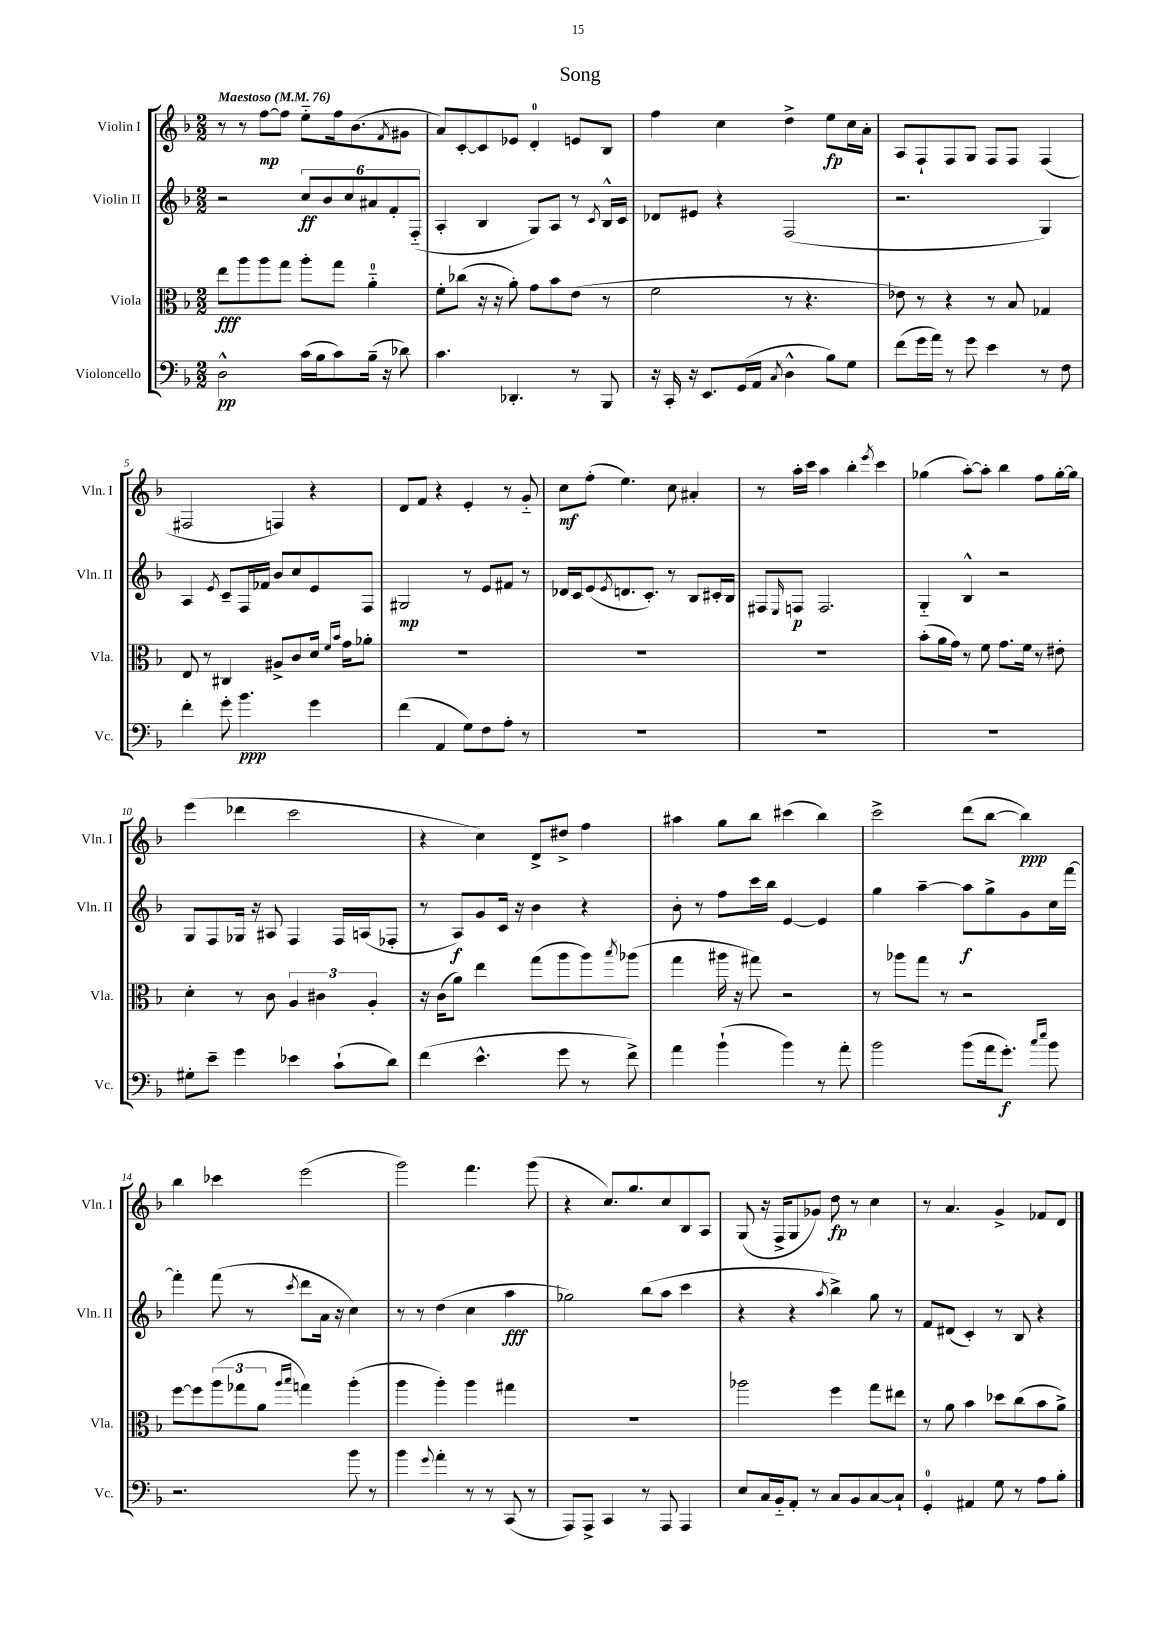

**kern	**kern	**kern	**kern
*staff4	*staff3	*staff2	*staff1
*clefF4	*clefC3	*clefG2	*clefG2
*k[b-]	*k[b-]	*k[b-]	*k[b-]
*M2/2	*M2/2	*M2/2	*M2/2
*MM76	*MM76	*MM76	*MM76
2D^^	8ee	2r	8r
.	8aa	.	8r
.	8aa	.	[8ff
.	8gg	.	8ff]
(16c	8aa'	12cc	8ee'~
16B-	.	.	.
.	.	12b-	.
8c)	8gg	.	16ff
.	.	12cc	.
.	.	.	(8.b-
(16B-~	4a'~	12a#	.
16r	.	.	.
.	.	12f'	.
.	.	.	8qf
8d-)	.	.	8g#
.	.	(12F'~	.
=	=	=	=
4.c	8f'	4A'	8a)
.	(8cc-	.	[8c'
.	16r	4B-	8c]
.	16r	.	.
4.DD-'	8a')	.	8e-
.	8g	8G)	4d'
.	8b-	8A	.
8r	(8e	8r	8e
.	.	8qc	.
8BBB-	8r	16B-^^	8B-
.	.	16c	.
=	=	=	=
16r	2f	8d-	4ff
16CC'	.	.	.
16r	.	8e#	.
8.EE	.	.	.
.	.	4r	4cc
(16GG	.	.	.
16AA	.	.	.
8qC	.	.	.
4D^^	8r	(2F	4dd^
.	4.r	.	.
8B-)	.	.	8ee
8G	.	.	16cc
.	.	.	16a'
=	=	=	=
(8f	8e-)	2.r	8A
16g	8r	.	8F`
16a)	.	.	.
8r	4r	.	8F
8g	.	.	8G
4e	8r	.	8F
.	8B-	.	8F
8r	4G-	4G)	(4F
8F	.	.	.
=	=	=	=
4f'	8E	4A	2F#
.	8r	.	.
.	.	8qe	.
8g'	4C#	8c~	.
4.b-	.	16F	.
.	.	16f-	.
.	8A#^	8b-	4F)
.	8c	8cc	.
4g	16d	8e	4r
.	16qqf	.	.
.	16qqb-	.	.
.	16g	.	.
.	8a-'	8F	.
=	=	=	=
(4f	1r	2G#	8d
.	.	.	8f
4AA	.	.	4r
8G)	.	8r	4e'
8F	.	8e	.
8A'	.	8f#	8r
8r	.	8r	8g'~
=	=	=	=
1r	1r	16d-	8cc
.	.	16c	.
.	.	(8e	(8ff'
.	.	8qe	.
.	.	8.d	4.ee)
.	.	8.c')	.
.	.	8r	8cc
.	.	8B-	4a#'
.	.	16c#'	.
.	.	16B-	.
=	=	=	=
1r	1r	8F#	8r
.	.	16qqE	.
.	.	8F	16aa'
.	.	.	16ccc
.	.	2.F	4aa
.	.	.	4bb-'
.	.	.	8qeee
.	.	.	4ccc
=	=	=	=
1r	(8b-'	4G'~	(4gg-
.	16a	.	.
.	16g)	.	.
.	8r	4B-^^	[8aa')
.	8f	.	8aa']
.	8.g	2r	4bb-
.	16f	.	.
.	8r	.	8ff
.	8e#'	.	[16gg-'
.	.	.	16gg-]
=	=	=	=
8G#'	4d'	8G	(4eee
8e~	.	8F	.
4g	8r	16G-	4ddd-
.	.	16r	.
.	8c	8A#	.
4e-	6A	4F	2ccc
.	6c#	.	.
(8c`	.	16F	.
.	.	(16A	.
.	6A'	.	.
8d)	.	8F-'	.
=	=	=	=
(4f	16r	8r	4r
.	(16c	.	.
.	8a)	8A)	.
4.e^^	4ee	8g	4cc)
.	.	16c	.
.	.	16r	.
.	(8gg	4b-	8d^
8g	8aa	.	8dd#^
8r	8aa)	4r	4ff
.	8qbb-	.	.
8f^)	(8aa-	.	.
=	=	=	=
4a	4gg	8b-'	4aa#
.	.	8r	.
(4b-`	16aa#	8ff	8gg
.	16r	.	.
.	8gg#)	16ccc	8bb-
.	.	16bb-	.
4b-)	2r	[4e	(4ccc#
8r	.	4e]	4bb-)
8a'	.	.	.
=	=	=	=
2b-	8r	4gg	2ccc^
.	8aa-	.	.
.	8gg	[4aa~	.
.	8r	.	.
(8b-	2r	8aa]	(8ddd
16a	.	8gg^	[8bb-
8.g')	.	.	.
.	.	8g	4bb-])
16qqcc	.	.	.
16qqee	.	.	.
8b-	.	16cc	.
.	.	[16fff	.
=	=	=	=
2.r	[8ff	4fff']	4bb-
.	8ff]	.	.
.	(12aa	(8fff	4ccc-
.	12gg-	.	.
.	.	8r	.
.	12a	.	.
.	16qqaa	.	.
.	16qqbb-	8qccc	.
.	4gg)	8ddd	(2eee
.	.	16a	.
.	.	16r	.
8b-	(4aa'	4cc)	.
8r	.	.	.
=	=	=	=
4b-	4aa	8r	2ggg)
.	.	8r	.
8qqg	.	.	.
4a'	4aa')	(4dd	.
8r	4aa	4cc	4.fff
8r	.	.	.
(8CC	4gg#	4aa	.
8r	.	.	(8ggg
=	=	=	=
8AAA)	1r	2gg-)	4r
8AAA^	.	.	.
4CC	.	.	8.cc)
.	.	.	8.gg
8r	.	(8bb-	.
8AAA	.	8aa	8cc
4AAA	.	4ccc	8B-
.	.	.	8A
=	=	=	=
8E	2aa-	4r	(8G
16C	.	.	16r
16BB-'~	.	.	16F^
8AA'	.	4r	8G
8r	.	.	8g-)
.	.	8qaa	.
8C	4ff	4bb-^)	8dd
8BB-	.	.	8r
[8C	8gg	8gg	4cc
8C`]	8ee#	8r	.
=	=	=	=
4GG'	8r	8f	8r
.	8a	(8d#	4.a
4AA#	4b-	4c')	.
8G	8dd-	8r	4g^
8r	(8cc	8B-	.
8A	8b-	4r	8f-
8B-'	8a^)	.	8d
==	==	==	==
*-	*-	*-	*-
